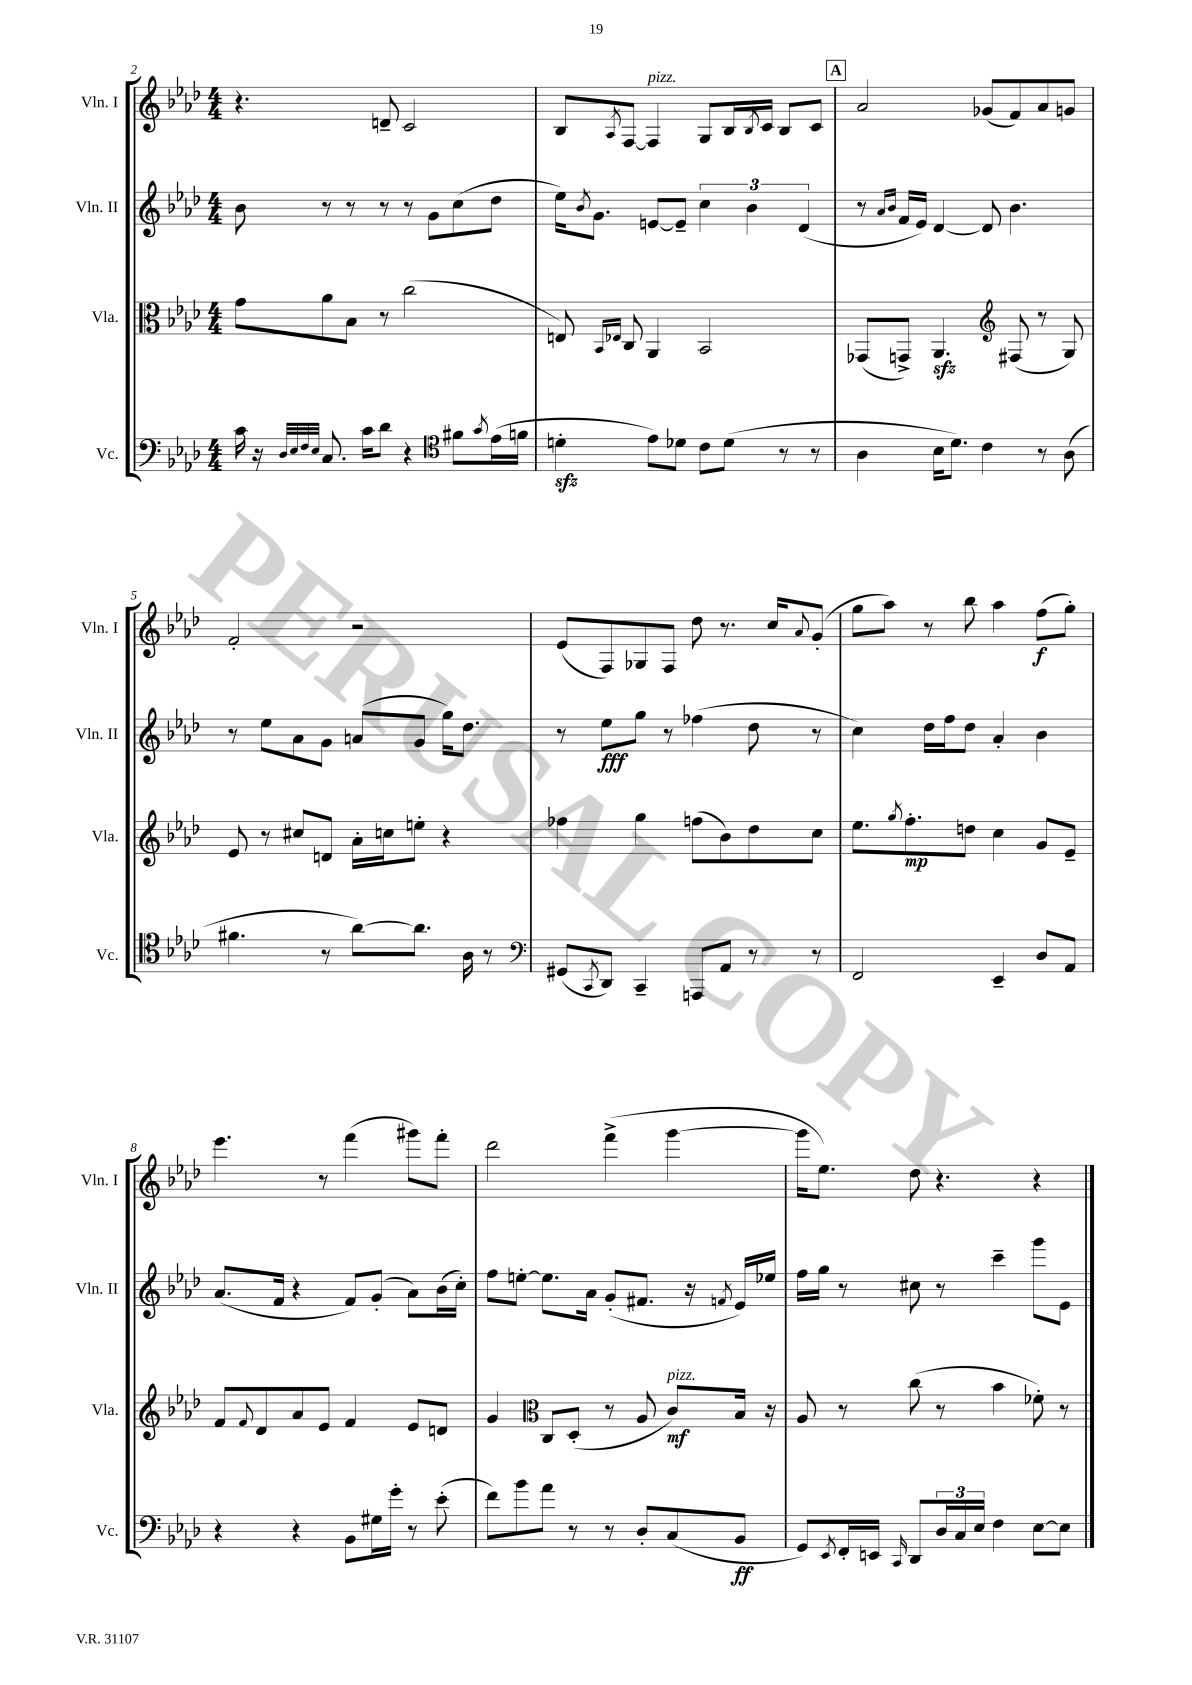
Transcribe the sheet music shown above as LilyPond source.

<<
\new StaffGroup <<
\new Staff = "s0" \with { instrumentName = "Vln. I" shortInstrumentName = "Vln. I" } {
    \clef treble \key aes \major \numericTimeSignature \time 4/4
    r4. d'8-- c'2 |
    bes8 \acciaccatura { aes8 } f8~ f4^\markup { \italic "pizz." } g8 bes16 \acciaccatura { bes8 } c'16 bes8 c'8 |
    \mark \markup { \box "A" } aes'2 ges'8( f'8) aes'8 g'8 |
    f'2-. r2 |
    ees'8( f8) ges8 f8 des''8 r8. c''16 \appoggiatura { aes'8 } g'8-.( |
    g''8 aes''8) r8 bes''8 aes''4 f''8\f( g''8-.) |
    ees'''4. r8 f'''4( gis'''8) f'''8-. |
    des'''2 f'''4->( g'''4~ |
    g'''16 ees''8.) des''8 r4. r4 \bar "|." |
}
\new Staff = "s1" \with { instrumentName = "Vln. II" shortInstrumentName = "Vln. II" } {
    \clef treble \key aes \major \numericTimeSignature \time 4/4
    bes'8 r8 r8 r8 r8 g'8 c''8( des''8 |
    ees''16) \acciaccatura { bes'8 } g'8. e'8~ e'8-- \tuplet 3/2 { c''4 bes'4 des'4( } |
    \mark \markup { \box "A" } r8 \grace { aes'16 bes'16 } f'16 ees'16) des'4~ des'8 bes'4. |
    r8 ees''8 aes'8 g'8 a'8( g'8 g''16) des''8. |
    r8 ees''8\fff g''8 r8 fes''4( des''8 r8 |
    c''4) des''16 f''16 des''8 aes'4-. bes'4 |
    aes'8.( f'16 r4 f'8) g'8-.( aes'8) bes'16( c''16-.) |
    f''8 e''8~-. e''8. aes'16 g'8-.( fis'8. r16 \acciaccatura { f'8 } ees'16) ees''16 |
    f''16 g''16 r8 cis''8 r8 c'''4-- g'''8 ees'8 \bar "|." |
}
\new Staff = "s2" \with { instrumentName = "Vla." shortInstrumentName = "Vla." } {
    \clef alto \key aes \major \numericTimeSignature \time 4/4
    g'8 aes'8 bes8 r8 c''2( |
    e8) \grace { bes,16 ees16 } c8 aes,4 bes,2 |
    \mark \markup { \box "A" } ges,8( g,8->) aes,4.\sfz \clef treble fis8( r8 g8) |
    ees'8 r8 cis''8 d'8 aes'16-. c''16 e''8-. r4 |
    fes''4 g''4 f''8( bes'8) des''8 c''8 |
    ees''8. \acciaccatura { g''8 } f''8.-.\mp d''8 c''4 g'8 ees'8-- |
    f'8 \appoggiatura { f'8 } des'8 aes'8 ees'8 f'4 ees'8 d'8 |
    g'4 \clef alto c8 des8-.( r8 aes8 c'8\mf^\markup { \italic "pizz." }) bes16 r16 |
    aes8 r8 c''8( r8 bes'4 fes'8-.) r8 \bar "|." |
}
\new Staff = "s3" \with { instrumentName = "Vc." shortInstrumentName = "Vc." } {
    \clef bass \key aes \major \numericTimeSignature \time 4/4
    c'16 r16 \grace { des32 ees32 f32 ees32 } c8. c'16 des'8 r4 \clef tenor fis'8 \acciaccatura { g'8 } ees'16( f'16 |
    d'4-.\sfz ees'8) des'8 c'8 des'8( r8 r8 |
    \mark \markup { \box "A" } aes4 bes16 des'8.) c'4 r8 aes8( |
    fis'4. r8 aes'8~) aes'8. aes16 r8 |
    \clef bass gis,8( \acciaccatura { c,8 } des,8) c,4-- a,,8 aes,8 r8 r8 |
    f,2 ees,4-- des8 aes,8 |
    r4 r4 bes,8 gis16 g'16-. r8 ees'8-.( |
    f'8) bes'8 aes'8 r8 r8 des8-. c8( bes,8\ff |
    g,8) \acciaccatura { ees,8 } f,16-. e,16 \grace { c,16 } des,8 \tuplet 3/2 { des16 c16 ees16 } f4 ees8~ ees8 \bar "|." |
}
>>
>>
\layout { \context { \Score currentBarNumber = #2 } }
